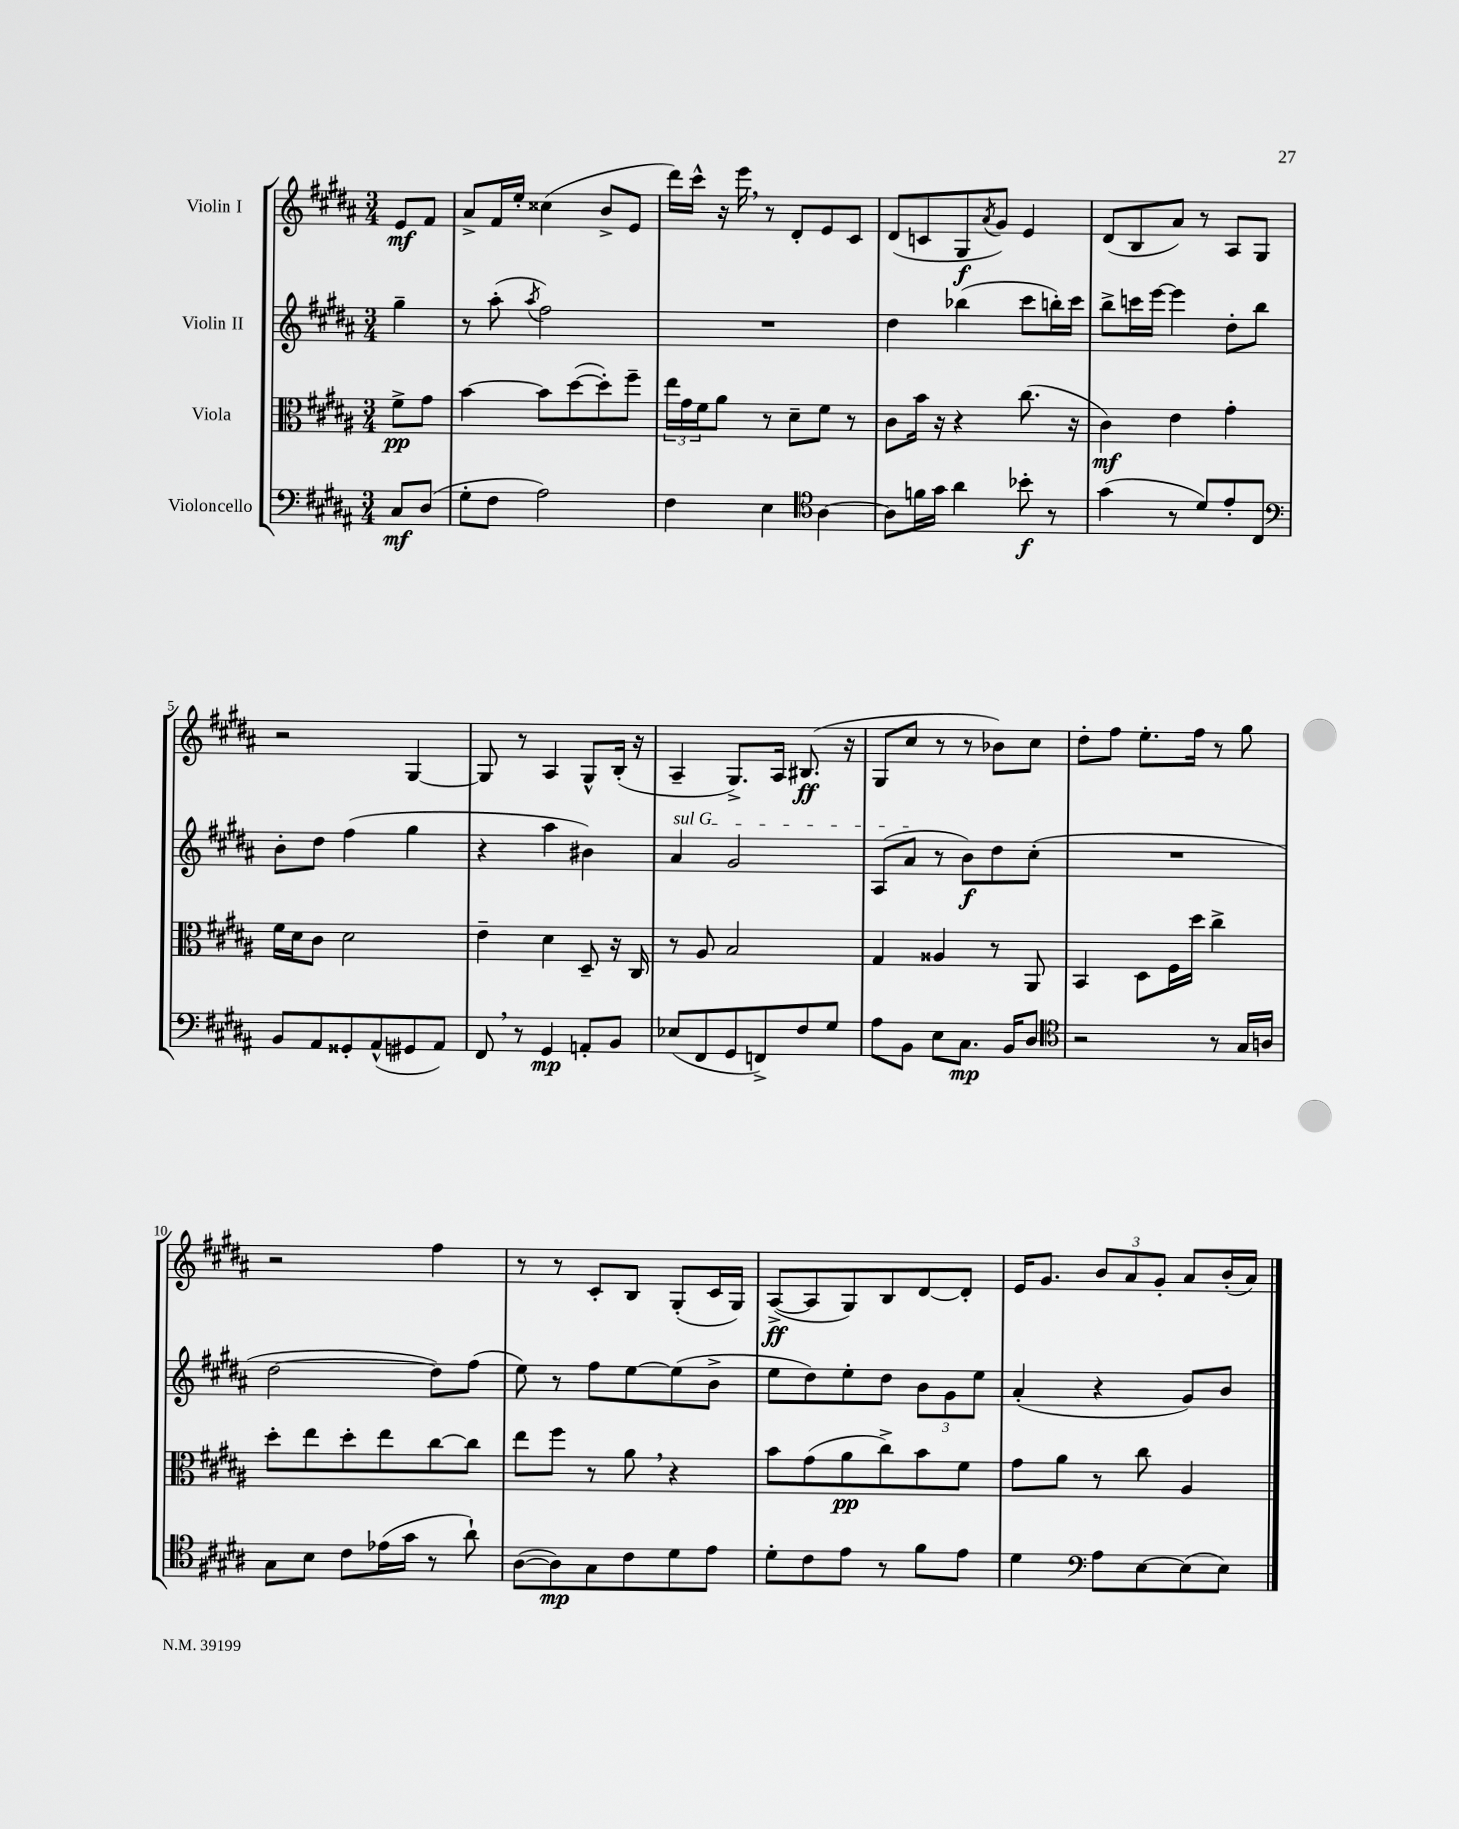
<<
\new StaffGroup <<
\new Staff = "s0" \with { instrumentName = "Violin I" } {
    \clef treble \key b \major \numericTimeSignature \time 3/4 \partial 4
    e'8\mf fis'8 |
    ais'8-> fis'16 e''16-. cisis''4( b'8-> e'8 |
    dis'''16) cis'''16-^ r16 e'''16 \breathe r8 dis'8-. e'8 cis'8 |
    dis'8( c'8 gis8\f \acciaccatura { ais'8 } gis'8) e'4 |
    dis'8( b8 ais'8) r8 ais8 gis8 |
    r2 gis4~ |
    gis8 r8 ais4 gis8-^ b16-.( r16 |
    ais4-- gis8.->) ais16 bis8.\ff( r16 |
    gis8 cis''8 r8 r8 bes'8) cis''8 |
    dis''8-. fis''8 e''8.-. fis''16 r8 gis''8 |
    r2 fis''4 |
    r8 r8 cis'8-. b8 gis8-.( cis'16 gis16) |
    ais8~->\ff( ais8 gis8) b8 dis'8~ dis'8-. |
    e'16 gis'8. \tuplet 3/2 { b'8 ais'8 gis'8-. } ais'8 b'16-.( ais'16) \bar "|." |
}
\new Staff = "s1" \with { instrumentName = "Violin II" } {
    \clef treble \key b \major \numericTimeSignature \time 3/4 \partial 4
    gis''4-- |
    r8 ais''8-.( \acciaccatura { ais''8 } fis''2) |
    R2. |
    dis''4 bes''4( cis'''8 b''16-.) cis'''16 |
    b''8-> c'''16 e'''16~ e'''4 dis''8-. b''8 |
    b'8-. dis''8 fis''4( gis''4 |
    r4 ais''4 bis'4) |
    \once \override TextSpanner.bound-details.left.text = \markup { \italic "sul G" } ais'4\startTextSpan gis'2 |
    ais8( ais'8\stopTextSpan r8 b'8\f) dis''8 cis''8-.( |
    R2. |
    dis''2~ dis''8) fis''8( |
    e''8) r8 fis''8 e''8~ e''8( b'8-> |
    e''8 dis''8) e''8-. dis''8 \tuplet 3/2 { b'8 gis'8 e''8 } |
    ais'4-.( r4 gis'8) b'8 \bar "|." |
}
\new Staff = "s2" \with { instrumentName = "Viola" } {
    \clef alto \key b \major \numericTimeSignature \time 3/4 \partial 4
    fis'8->\pp gis'8 |
    b'4~ b'8 dis''8~( dis''8-.) fis''8-- |
    \tuplet 3/2 { e''16 gis'16 fis'16 } ais'8 r8 dis'8-- fis'8 r8 |
    cis'8 b'16 r16 r4 cis''8.( r16 |
    cis'4\mf) e'4 gis'4-. |
    fis'16 dis'16 cis'8 dis'2 |
    e'4-- dis'4 dis8-- r16 cis16 |
    r8 ais8 b2 |
    gis4 aisis4 r8 ais,8 |
    b,4 dis8 fis16 dis''16 cis''4-> |
    dis''8-. e''8 dis''8-. e''8 cis''8~ cis''8 |
    e''8 fis''8 r8 ais'8 \breathe r4 |
    b'8 gis'8( ais'8\pp cis''8->) b'8 fis'8 |
    gis'8 ais'8 r8 cis''8 ais4 \bar "|." |
}
\new Staff = "s3" \with { instrumentName = "Violoncello" } {
    \clef bass \key b \major \numericTimeSignature \time 3/4 \partial 4
    cis8\mf dis8( |
    gis8-. fis8 ais2) |
    fis4 e4 \clef tenor ais4~ |
    ais8 f'16 gis'16 ais'4 bes'8-.\f r8 |
    gis'4( r8 dis'8) e'8-. cis8 |
    \clef bass b,8 ais,8 gisis,8-. ais,8-^( gis,8 ais,8) |
    fis,8 \breathe r8 gis,4\mp a,8-. b,8 |
    ees8( fis,8 gis,8 f,8->) fis8 gis8 |
    ais8 b,8 e8 cis8.\mp b,16 dis8 |
    \clef tenor r2 r8 gis16 a16 |
    gis8 b8 cis'8 ees'16( gis'16 r8 ais'8-!) |
    ais8~( ais8\mp) gis8 cis'8 dis'8 e'8 |
    dis'8-. cis'8 e'8 r8 fis'8 e'8 |
    dis'4 \clef bass ais8 e8~ e8( e8) \bar "|." |
}
>>
>>
